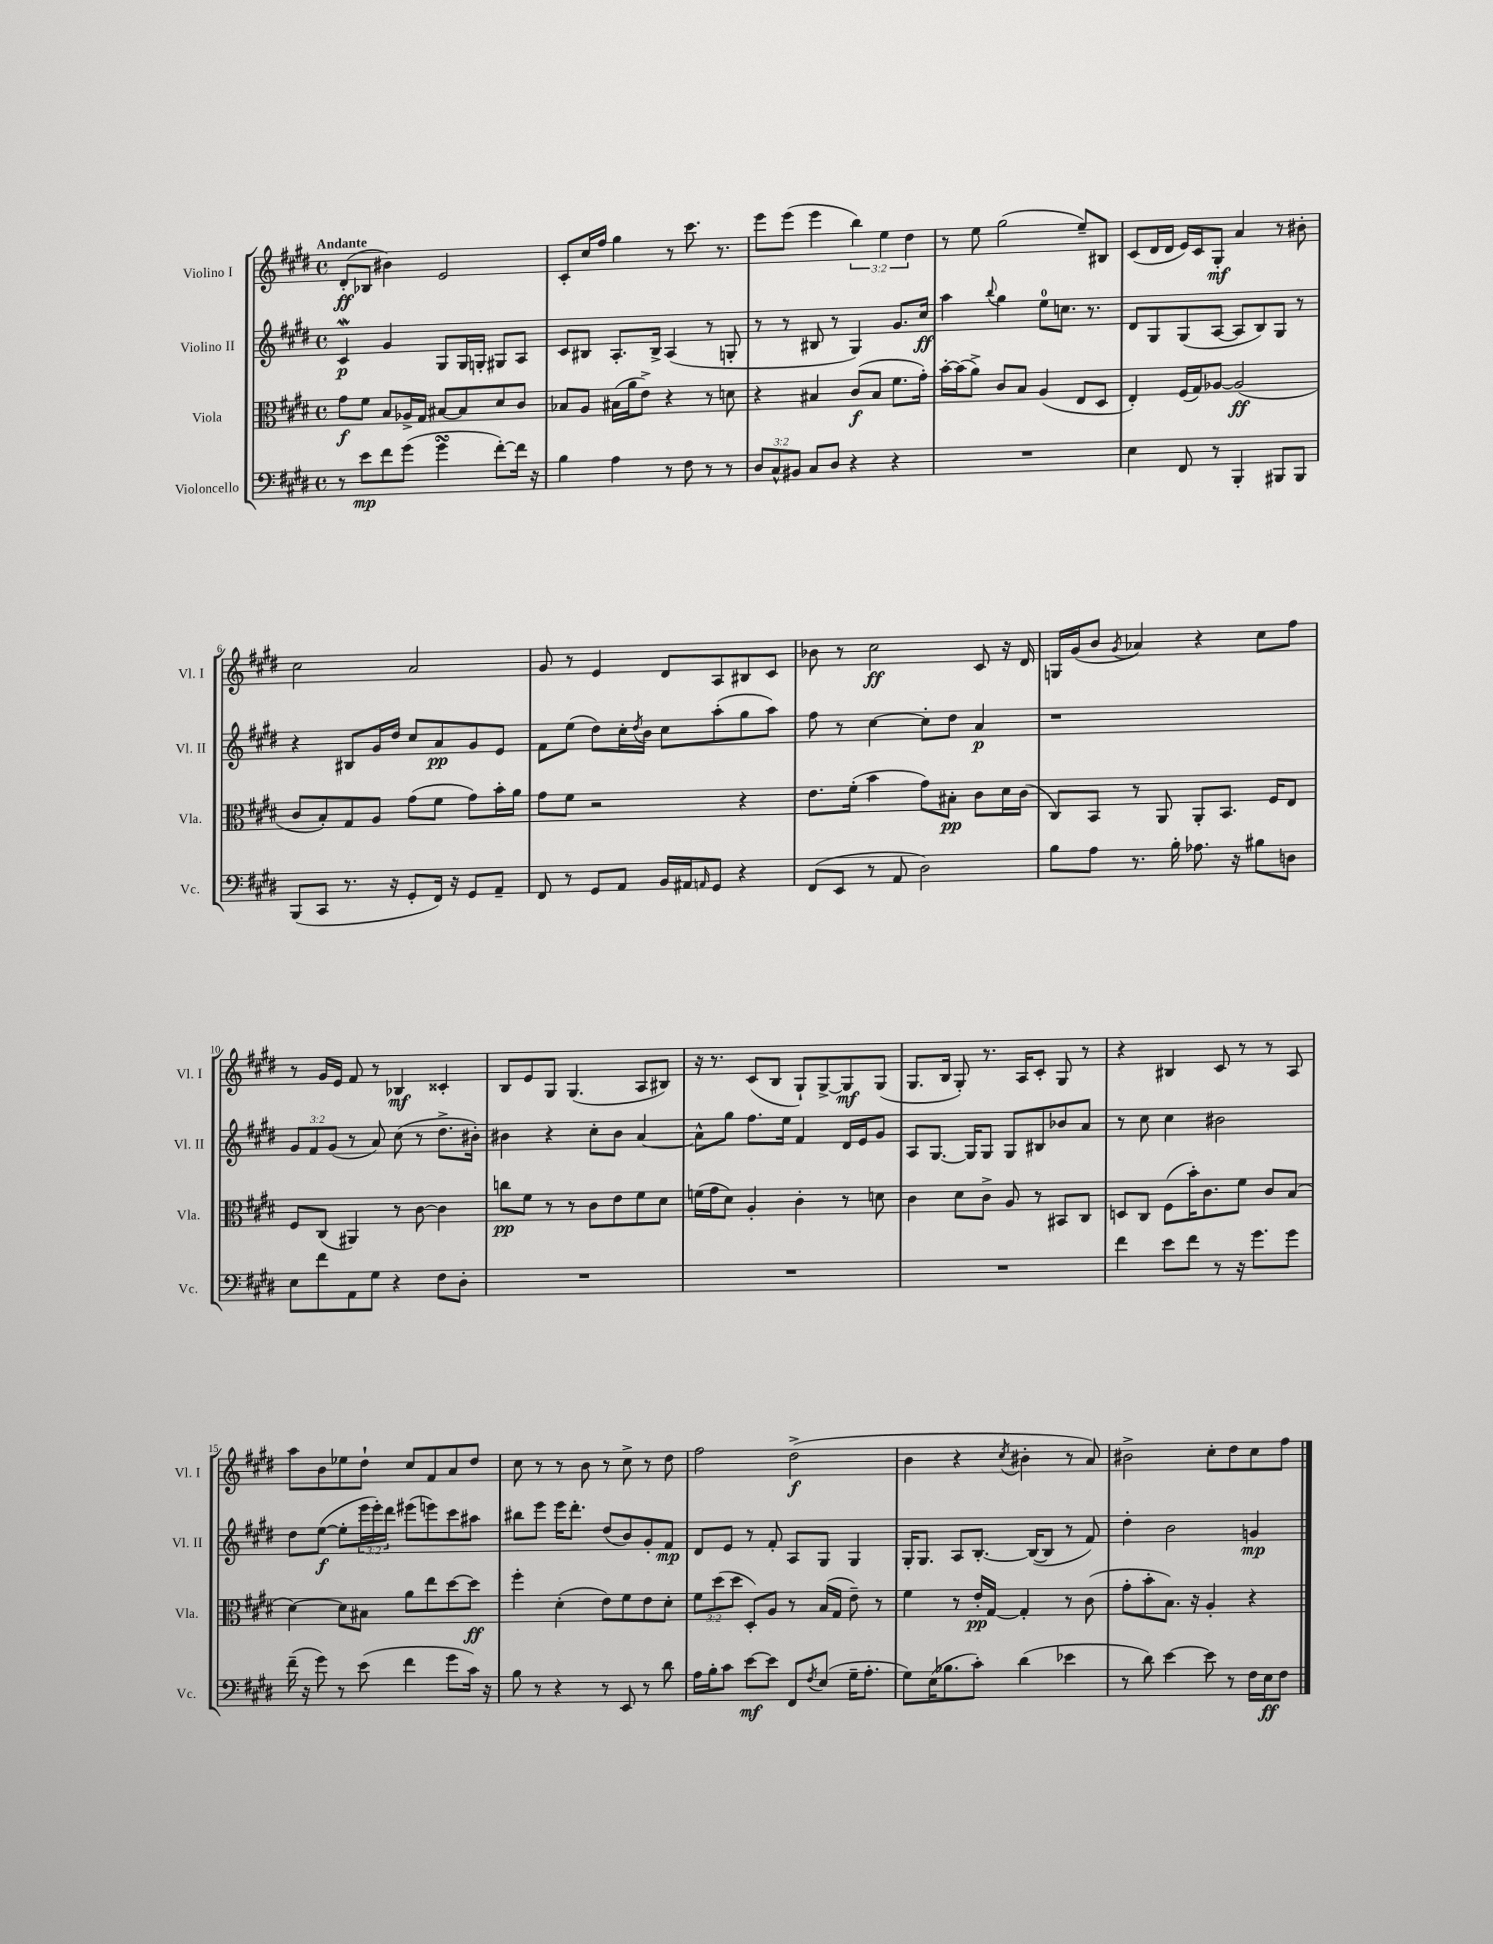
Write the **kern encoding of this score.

**kern	**kern	**kern	**kern
*staff4	*staff3	*staff2	*staff1
*clefF4	*clefC3	*clefG2	*clefG2
*k[f#c#g#d#]	*k[f#c#g#d#]	*k[f#c#g#d#]	*k[f#c#g#d#]
*M4/4	*M4/4	*M4/4	*M4/4
*met(c)	*met(c)	*met(c)	*met(c)
8r	8g#	4c#	(8d#'
8e	8f#	.	8B-
8f#	8B	4g#	4b#)
(8g#	16A-^	.	.
.	16G#	.	.
4g#	[8B#	8G#	2e
.	8B#]	16G#	.
.	.	16G'	.
[8f#')	8d#	8G#	.
16f#]	8c#	8A	.
16r	.	.	.
=	=	=	=
4B	8B-	8c#	8c#'
.	8A	8B#	16cc#
.	.	.	16ff#
4A	(16B#	8.A'	4gg#
.	16a	.	.
.	8e^)	.	.
.	.	16B#^	.
8r	4r	(4A	8r
8F#	.	.	8.ccc#
8r	8r	8r	.
.	.	.	8.r
8r	8d	8G'	.
=	=	=	=
12D#	4r	8r	8eee
12C#^^	.	.	.
.	.	8r	(8eee
12BB#	.	.	.
8C#	4B#	8B#	4eee
8D#	.	8r	.
4r	(8c#	4G#)	6bb)
.	8B#	.	.
.	.	.	6ee
4r	8.f#	8.g#	.
.	.	.	6dd#
.	16g#')	16cc#	.
=	=	=	=
1r	[16b'	4aa	8r
.	(16b]	.	.
.	8a^)	.	8ee
.	.	8qqbb	.
.	8c#	4gg#	(2gg#
.	8B	.	.
.	(4A	8ee	.
.	.	8.cc	.
.	8E	.	8ee~)
.	.	8.r	.
.	8D#	.	8B#
=	=	=	=
4E	4E')	8d#	(8c#
.	.	8G#	16d#
.	.	.	16d#
8FF#	(16F#	(8G#	16e)
.	16G#)	.	16c#
8r	[8A-	[8A	8G#'
4BBB'	(2A-]	8A]	4a
.	.	8B)	.
8BBB#	.	8G#	8r
8BBB#	.	8r	8b#'
=	=	=	=
(8BBB	8c#	4r	2cc#
8CC#	8B')	.	.
8.r	8G#	8B#	.
.	8A	16g#	.
16r	.	16dd#	.
8GG#'	(8g#	8cc#	2a
16FF#)	8f#	8a	.
16r	.	.	.
8GG#	8g#)	8g#	.
8AA~	16b'	8e	.
.	16a	.	.
=	=	=	=
8FF#	8g#	8f#	8g#
8r	8f#	(8ee	8r
8GG#	2r	8dd#)	4e
8AA	.	16cc#'	.
.	.	8qdd#	.
.	.	16b	.
16BB	.	8cc#	8d#
16AA#	.	.	.
16qqAA	.	.	.
8GG#	.	(8aa'	8A
4r	4r	8gg#	8B#
.	.	8aa)	8c#
=	=	=	=
(8FF#	8.e	8ff#	8b-
8EE	.	8r	8r
.	(16f#'	.	.
8r	4b	[4cc#	2cc#
8AA	.	.	.
2D#)	8g#)	8cc#']	.
.	8B#'	8dd#	.
.	8c#	4a	8c#
.	16d#	.	16r
.	(16c#	.	16d#
=	=	=	=
8B	8C#)	1r	16G
.	.	.	(16g#
8A	8BB	.	8b
.	.	.	8qg#
8.r	8r	.	4a-)
.	8AA	.	.
16B'	.	.	.
8.A-	8AA'	.	4r
.	8.BB	.	.
16r	.	.	.
8B#	.	.	8cc#
.	16F#	.	.
8D	8E	.	8ff#
=	=	=	=
8E	8F#	12g#	8r
.	.	12f#	.
8f#	(8C#	.	16g#
.	.	(12g#	.
.	.	.	16e
8AA	4AA#)	8r	8f#
8G#	.	8a)	8r
4r	8r	(8cc#	4B-
.	[8c#	8r	.
8F#	4c#]	8.dd#^	4c##'
8D#'	.	.	.
.	.	16b#')	.
=	=	=	=
1r	8cc	4b#	8B
.	8f#	.	8e
.	8r	4r	8G#
.	8r	.	(4.G#
.	8c#	8cc#'	.
.	8e	8b#	.
.	8f#	[4a	8A
.	8d#	.	8B#)
=	=	=	=
1r	(16f	8a^^]	16r
.	16g#	.	8.r
.	8d#)	8gg#	.
.	4A'	8.ff#	(8c#
.	.	.	8B
.	.	16ee	.
.	4c#'	4f#	8G#`)
.	.	.	[8G#^
.	8r	16d#	8G#]
.	.	16e	.
.	8d	8g#	(8G#
=	=	=	=
1r	4c#	8A	8.G#
.	.	[8.G#	.
.	.	.	16B
.	8d#	.	8G#')
.	.	16G#]	.
.	8c#^	8G#	8.r
.	8A	8G#	.
.	.	.	16A
.	8r	8B#	8c#'
.	8BB#	8b-	8G#
.	8C#	8a	8r
=	=	=	=
4f#	8D	8r	4r
.	8C#	8cc#	.
8e	(8F#	4cc#	4B#
8f#	16b')	.	.
.	8.c#	.	.
8r	.	2b#	8c#
16r	8f#	.	8r
8.g#	.	.	.
.	8c#	.	8r
8g#	(8B	.	8A
=	=	=	=
(16f#~	[4d#)	8dd#	8aa
16r	.	.	.
8g#)	.	([8ee	8b
8r	8d#]	8ee']	8ee-
(8e	8B#	24eee	8dd#`
.	.	24eee')	.
.	.	24ddd#	.
4f#	8a	(8eee#	8cc#
.	8ee	8eee)	8f#
8g#	[8dd#	8ccc#	8a
16c#)	8dd#]	8aa#	8dd#
16r	.	.	.
=	=	=	=
8B	4ff#'	8bb#	8cc#
8r	.	8eee	8r
4r	(4d#'	16eee	8r
.	.	8.ddd#'	.
.	.	.	8b
8r	8e)	(8dd#	8r
8EE	8f#	8b)	8cc#^
8r	8e	8g#'	8r
8d#	8d#'	8f#	8dd#
=	=	=	=
16A	12f#	8d#	2ff#
16B'	.	.	.
.	(12dd#	.	.
8c#	.	8e	.
.	12dd#	.	.
[8e	8D#')	8r	.
8e]	8A	8f#'	.
8FF#	8r	8A	(2dd#^
8qF#	.	.	.
(8E	(16B	8G#	.
.	16G#	.	.
16G#~	8e~)	4G#	.
8.A'	.	.	.
.	8r	.	.
=	=	=	=
8G#)	4f#	16G#'	4b
.	.	8.G#	.
(16E	.	.	.
8.B-	.	.	.
.	8r	8A	4r
8c#')	16e'	[8.B'	.
.	[16G#	.	.
.	.	.	8qcc#
(4d#	4G#']	.	4b#'
.	.	(16B_	.
.	.	8B]	.
4e-	8r	8r	8r
.	(8c#	8f#)	8a)
=	=	=	=
8r	8g#'	4dd#'	2b#^
8d#)	8b'	.	.
[4e	8.B)	2b	.
.	16r	.	.
8e]	4A'	.	8cc#'
8r	.	.	8dd#
16F#	4r	4g	8cc#
16E	.	.	.
8F#	.	.	8ff#
==	==	==	==
*-	*-	*-	*-
